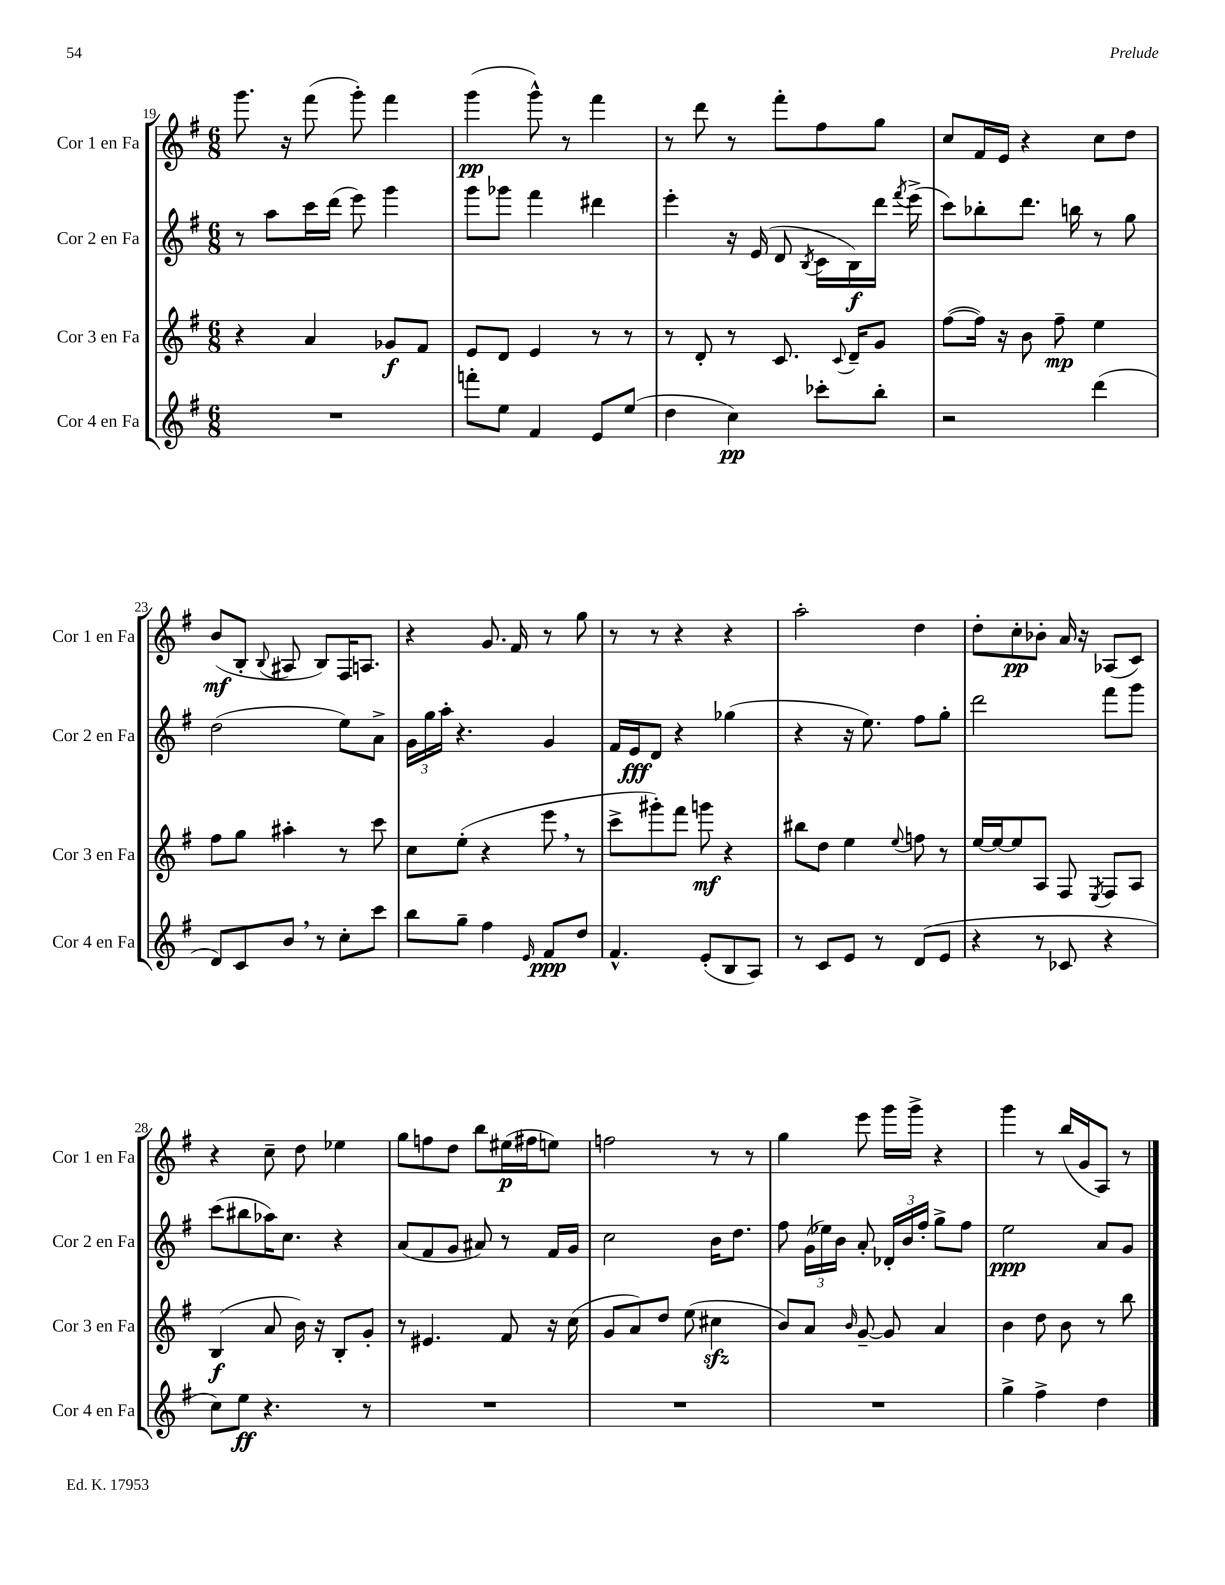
<<
\new StaffGroup <<
\new Staff = "s0" \with { instrumentName = "Cor 1 en Fa" shortInstrumentName = "Cor 1 en Fa" } {
    \clef treble \key g \major \numericTimeSignature \time 6/8
    \autoBeamOff g'''8. r16 fis'''8( g'''8-.) fis'''4 |
    g'''4\pp( g'''8-^) r8 fis'''4 |
    r8 d'''8 r8 fis'''8[-. fis''8 g''8] |
    c''8[ fis'16 e'16] r4 c''8[ d''8] |
    b'8[\mf( b8]-. \appoggiatura { b8 } ais8 b8[) fis16 a8.] |
    r4 g'8. fis'16 r8 g''8 |
    r8 r8 r4 r4 |
    a''2-. d''4 |
    d''8[-. c''8-.\pp bes'8]-. a'16 r16 aes8[( c'8]) |
    r4 c''8-- d''8 ees''4 |
    g''8[ f''8 d''8] b''8[ eis''16\p( fis''16 e''8]) |
    f''2 r8 r8 |
    g''4 e'''8 g'''16[ g'''16]-> r4 |
    g'''4 r8 b''16[( g'16 a8]) r8 \bar "|." |
}
\new Staff = "s1" \with { instrumentName = "Cor 2 en Fa" shortInstrumentName = "Cor 2 en Fa" } {
    \clef treble \key g \major \numericTimeSignature \time 6/8
    \autoBeamOff r8 a''8[ c'''16 d'''16]( e'''8) g'''4 |
    g'''8[ ges'''8] fis'''4 dis'''4 |
    e'''4-. r16 e'16( d'8 \acciaccatura { b8 } c'16[ b16\f) d'''16] \acciaccatura { fis'''8 } e'''16->( |
    c'''8[) bes''8-. d'''8.] b''16 r8 g''8 |
    d''2( e''8[) a'8]-> |
    \tuplet 3/2 { g'16[ g''16 a''16]-. } r4. g'4 |
    fis'16[ e'16\fff d'8] r4 ges''4( |
    r4 r16 e''8.) fis''8[ g''8]-. |
    d'''2 fis'''8[ g'''8] |
    c'''8[( bis''8 aes''16) c''8.] r4 |
    a'8[( fis'8 g'8] ais'8) r8 fis'16[ g'16] |
    c''2 b'16[ d''8.] |
    fis''8 \tuplet 3/2 { g'16[( ees''16) b'16] } a'8-. \tuplet 3/2 { des'16[-. b'16 fis''16]-. } g''8[-> fis''8] |
    e''2\ppp a'8[ g'8] \bar "|." |
}
\new Staff = "s2" \with { instrumentName = "Cor 3 en Fa" shortInstrumentName = "Cor 3 en Fa" } {
    \clef treble \key g \major \numericTimeSignature \time 6/8
    \autoBeamOff r4 a'4 ges'8[\f fis'8] |
    e'8[ d'8] e'4 r8 r8 |
    r8 d'8-. r8 c'8. \appoggiatura { c'8 } d'16[-- g'8] |
    fis''8[~( fis''16]) r16 b'8 fis''8--\mp e''4 |
    fis''8[ g''8] ais''4-. r8 c'''8 |
    c''8[ e''8]-.( r4 e'''8 \breathe r8 |
    c'''8[-> gis'''8-.) fis'''8] g'''8\mf r4 |
    bis''8[ d''8] e''4 \appoggiatura { e''8 } f''8 r8 |
    e''16[~ e''16~ e''8 a8] fis8 \acciaccatura { e8 } fis8[ a8] |
    b4\f( a'8 b'16) r16 b8[-. g'8]-. |
    r8 eis'4. fis'8 r16 c''16( |
    g'8[ a'8) d''8] e''8( cis''4\sfz |
    b'8[) a'8] \grace { b'16 } g'8~-- g'8 a'4 |
    b'4 d''8 b'8 r8 b''8 \bar "|." |
}
\new Staff = "s3" \with { instrumentName = "Cor 4 en Fa" shortInstrumentName = "Cor 4 en Fa" } {
    \clef treble \key g \major \numericTimeSignature \time 6/8
    \autoBeamOff R2. |
    f'''8[-. e''8] fis'4 e'8[ e''8]( |
    d''4 c''4\pp) ces'''8[-. b''8]-. |
    r2 d'''4( |
    d'8[) c'8 b'8] \breathe r8 c''8[-. c'''8] |
    b''8[ g''8]-- fis''4 \grace { e'16 } fis'8[\ppp d''8] |
    fis'4.-^ e'8[-.( b8 a8]) |
    r8 c'8[ e'8] r8 d'8[( e'8] |
    r4 r8 ces'8 r4 |
    c''8[) e''8]\ff r4. r8 |
    R2. |
    R2. |
    R2. |
    g''4-> fis''4-> d''4 \bar "|." |
}
>>
>>
\layout { \context { \Score currentBarNumber = #19 } }
